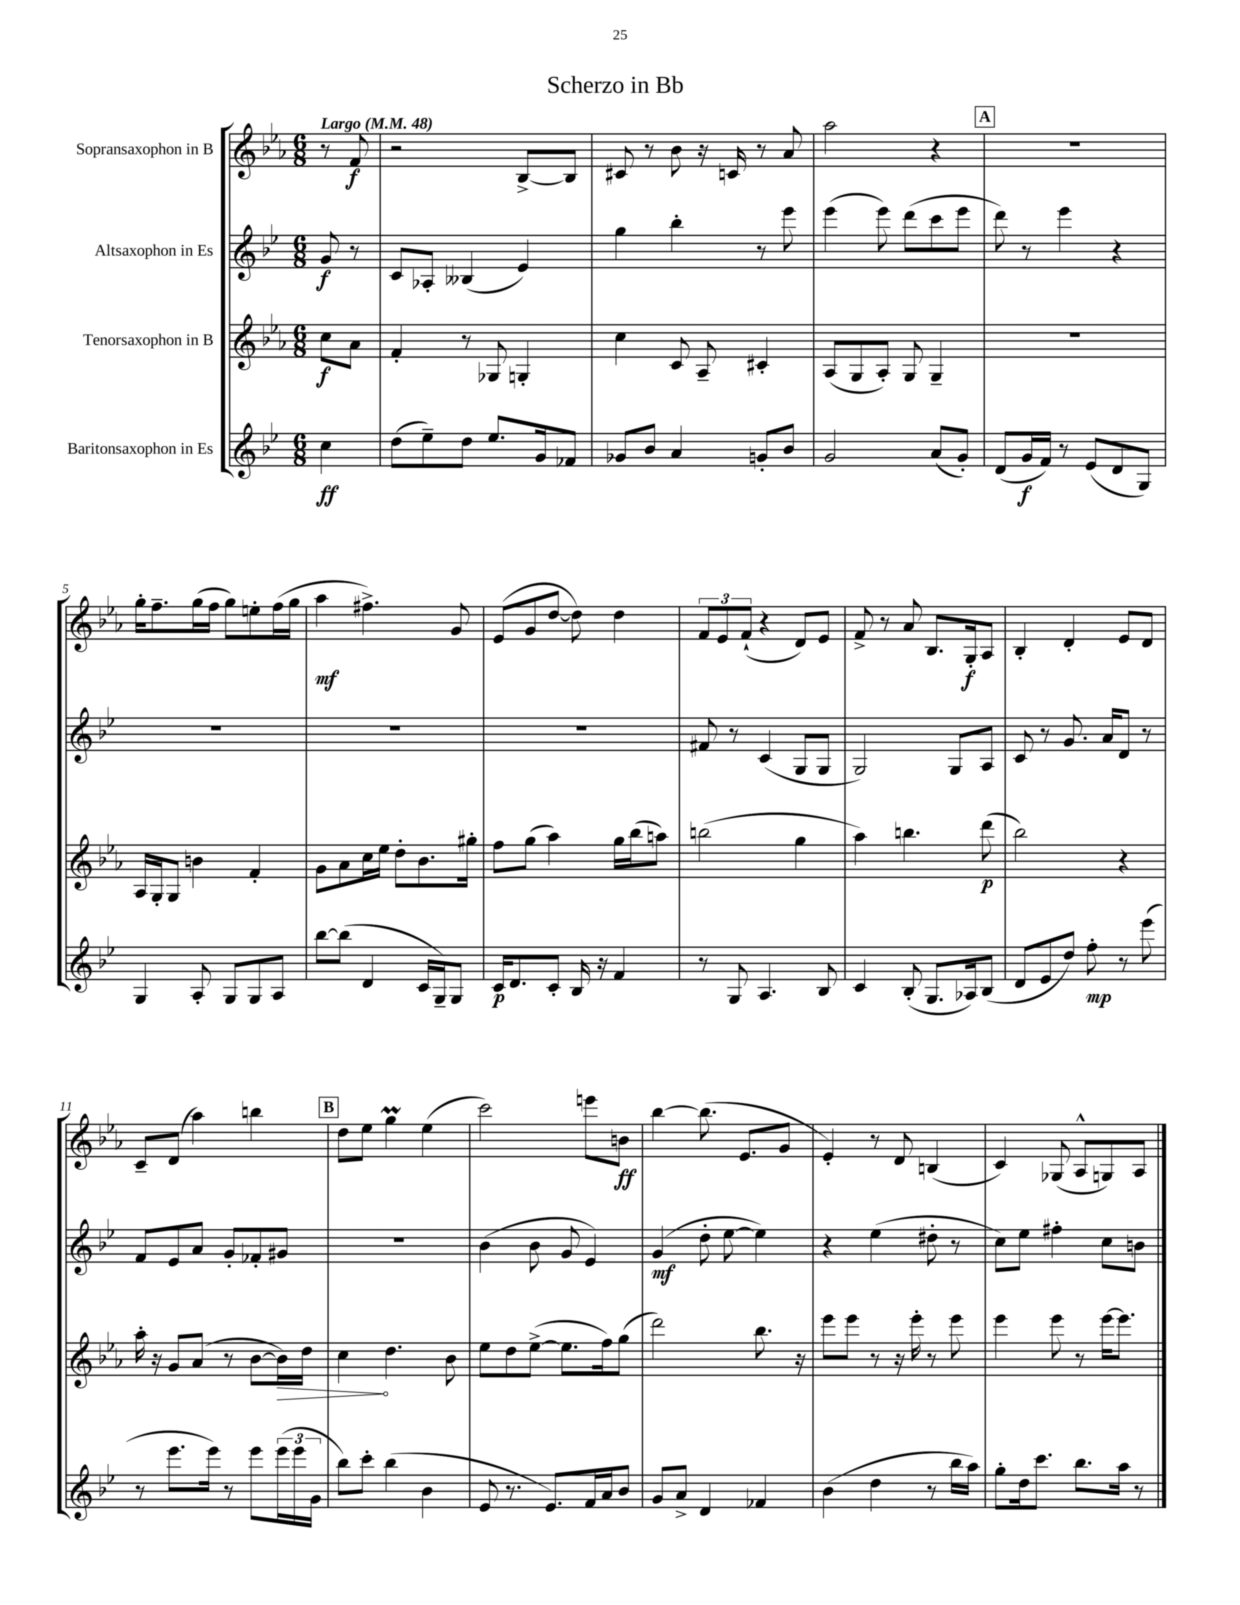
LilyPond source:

\header { title = "Scherzo in Bb" }
<<
\new StaffGroup <<
\new Staff = "s0" \with { instrumentName = "Sopransaxophon in B" } {
    \clef treble \key ees \major \numericTimeSignature \time 6/8 \partial 4 \tempo "Largo" 4 = 48
    r8 f'8\f |
    r2 bes8~-> bes8 |
    cis'8 r8 bes'8 r16 c'16 r8 aes'8 |
    aes''2 r4 |
    \mark \markup { \box "A" } R2. |
    g''16-. f''8.-- g''16( f''16 g''8) e''8-. f''16( g''16 |
    aes''4\mf fis''4.->) g'8 |
    ees'8( g'8 d''8~ d''8) d''4 |
    \tuplet 3/2 { f'8 ees'8 f'8-!( } r4 d'8) ees'8 |
    f'8-> r8 aes'8 bes8. g16-.\f aes8 |
    bes4-. d'4-. ees'8 d'8 |
    c'8-- d'8( aes''4) b''4 |
    \mark \markup { \box "B" } d''8 ees''8 g''4\prall ees''4( |
    c'''2) e'''8 b'8\ff |
    bes''4~ bes''8.( ees'8. g'8 |
    ees'4-.) r8 d'8 b4( |
    c'4) ges8( aes8-^ g8) aes8 \bar "|." |
}
\new Staff = "s1" \with { instrumentName = "Altsaxophon in Es" } {
    \clef treble \key bes \major \numericTimeSignature \time 6/8 \partial 4
    g'8\f r8 |
    c'8 aes8-. beses4( ees'4) |
    g''4 bes''4-. r8 ees'''8 |
    ees'''4( ees'''8) d'''8( c'''8 ees'''8 |
    \mark \markup { \box "A" } d'''8) r8 ees'''4 r4 |
    R2. |
    R2. |
    R2. |
    fis'8 r8 c'4( g8 g8 |
    g2) g8 a8 |
    c'8 r8 g'8. a'16 d'8 r8 |
    f'8 ees'8 a'8 g'8-. fes'8-. gis'8 |
    \mark \markup { \box "B" } R2. |
    bes'4( bes'8 g'8 ees'4) |
    g'4\mf( d''8-. ees''8~ ees''4) |
    r4 ees''4( dis''8-. r8 |
    c''8) ees''8 fis''4-. c''8 b'8 \bar "|." |
}
\new Staff = "s2" \with { instrumentName = "Tenorsaxophon in B" } {
    \clef treble \key ees \major \numericTimeSignature \time 6/8 \partial 4
    c''8\f aes'8 |
    f'4-. r8 ges8 g4-. |
    c''4 c'8 aes8-- cis'4-. |
    aes8( g8 aes8-.) g8 g4-- |
    \mark \markup { \box "A" } R2. |
    aes16 g16-. g8 b'4 f'4-. |
    g'8 aes'8 c''16 ees''16 d''8-. bes'8. gis''16-. |
    f''8 g''8( aes''4) g''16 bes''16( a''8) |
    b''2( g''4 |
    aes''4) b''4. d'''8\p( |
    bes''2) r4 |
    aes''16-. r16 g'8 aes'8( r8 bes'8~ \once \override Hairpin.circled-tip = ##t bes'16\>) d''16 |
    \mark \markup { \box "B" } c''4\! d''4. bes'8 |
    ees''8 d''8 ees''8~->( ees''8. f''16) g''8( |
    d'''2) bes''8. r16 |
    ees'''8 ees'''8 r8 r16 ees'''16-. r8 ees'''8 |
    ees'''4 ees'''8 r8 ees'''16~ ees'''8. \bar "|." |
}
\new Staff = "s3" \with { instrumentName = "Baritonsaxophon in Es" } {
    \clef treble \key bes \major \numericTimeSignature \time 6/8 \partial 4
    c''4\ff |
    d''8( ees''8--) d''8 ees''8. g'16 fes'8 |
    ges'8 bes'8 a'4 g'8-. bes'8 |
    g'2 a'8( g'8-.) |
    \mark \markup { \box "A" } d'8( g'16\f f'16) r8 ees'8( d'8 g8) |
    g4 a8-. g8 g8 a8 |
    bes''8~ bes''8( d'4 c'16 g16--) g8 |
    c'16\p d'8. c'8-. bes16 r16 f'4 |
    r8 g8 a4. bes8 |
    c'4 bes8-.( g8. aes16) bes8( |
    d'8 ees'8 d''8) f''8-.\mp r8 ees'''8( |
    r8 ees'''8. ees'''16) r8 ees'''8 \tuplet 3/2 { ees'''16( ees'''16 g'16 } |
    \mark \markup { \box "B" } bes''8) c'''8-. bes''4( bes'4 |
    ees'8 r8. ees'8.) f'16 a'16 bes'8 |
    g'8 a'8-> d'4 fes'4 |
    bes'4( d''4 r8 bes''16 a''16) |
    g''8-. d''16 c'''8. bes''8. a''16 r8 \bar "|." |
}
>>
>>
